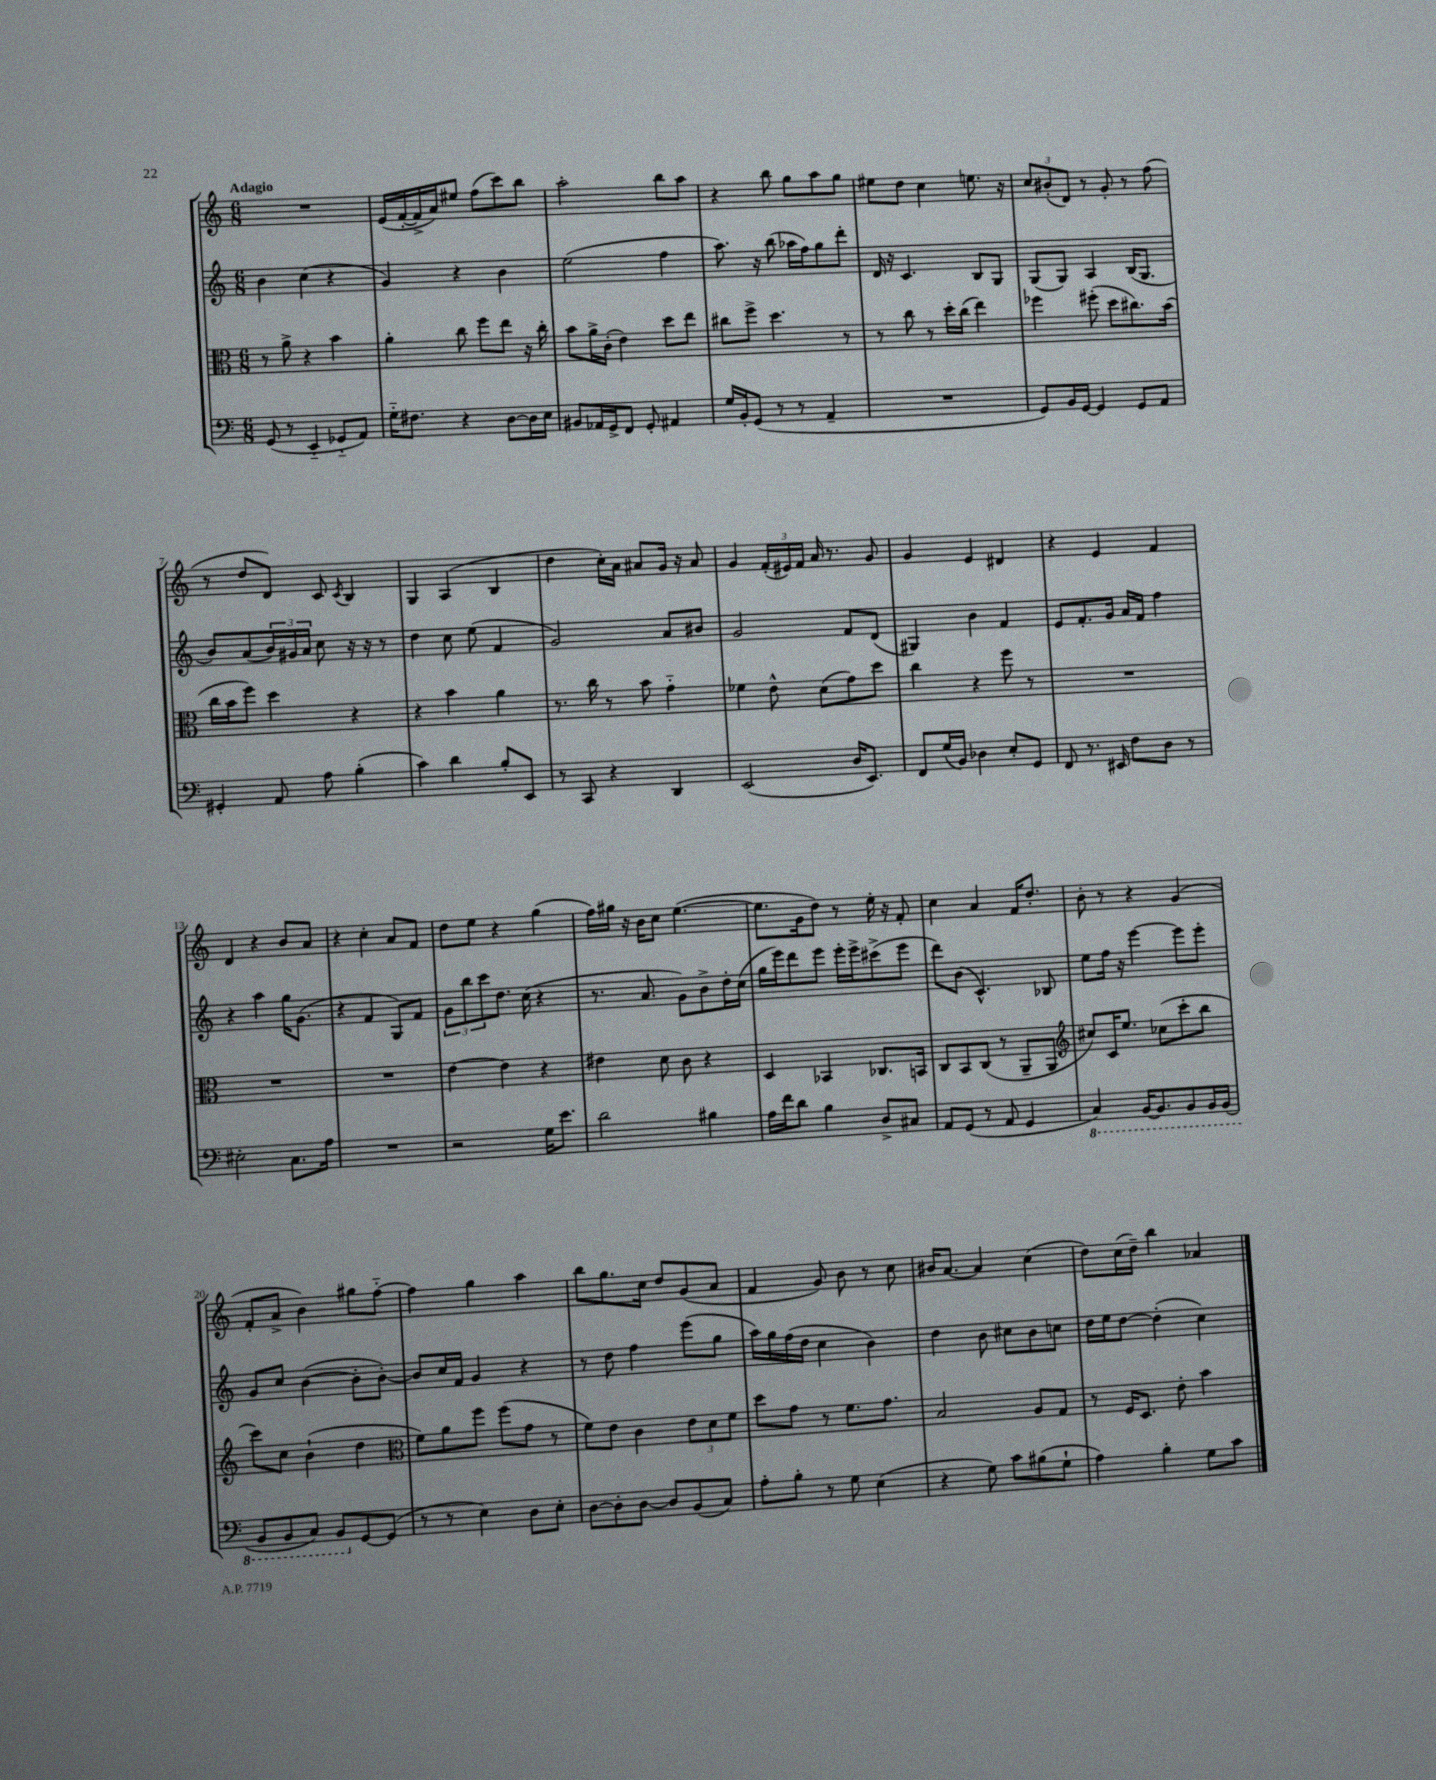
<<
\new StaffGroup <<
\new Staff = "s0" {
    \clef treble \key c \major \numericTimeSignature \time 6/8 \tempo "Adagio"
    R2. |
    e'16( f'16~-. f'16-> a'16) eis''8 f''8( c'''8) b''8 |
    a''2-. b''8 a''8 |
    r4 b''8 g''8 a''8 g''8 |
    eis''8 d''8 c''4 e''8. r16 |
    \tuplet 3/2 { c''8 bis'8-.( d'8) } r8 g'8-. r8 f''8( |
    r8 d''8 d'8) c'8 \acciaccatura { c'8 } b4 |
    g4 a4( b4 |
    d''4 c''16-.) a'16 ais'8 g'16 r16 ais'8 |
    g'4 \tuplet 3/2 { f'16-.( eis'16) f'16 } a'16 r8. g'8 |
    g'4 e'4 dis'4 |
    r4 e'4 f'4 |
    d'4 r4 b'8 a'8 |
    r4 c''4-. a'8 f'8 |
    d''8 e''8 r4 g''4( |
    f''16) gis''16 r16 b'16 c''8 e''4.~( |
    e''8. g'16 d''8) r8 e''16-. r16 f'8-. |
    c''4 a'4 f'16 d''8.-. |
    b'8-. r8 r4 g'4( |
    f'8-. a'8-> b'4) gis''8 f''8~-_ |
    f''4 g''4 a''4 |
    b''8 g''8. c''16 d''8 g'8( a'8 |
    f'4 g'8) b'8 r8 c''8 |
    bis'16 a'8.~ a'4 c''4( |
    d''8) c''16( d''16--) b''4 aes'4 \bar "|." |
}
\new Staff = "s1" {
    \clef treble \key c \major \numericTimeSignature \time 6/8
    b'4 c''4( r4 |
    g'4) r4 b'4 |
    e''2( f''4 |
    a''8.) r16 b''8( aes''16 f''16) g''8 d'''8-. |
    d'16 r16 c'4. b8 g8 |
    g8( g8) a4 b16( g8. |
    b'8) a'8( \tuplet 3/2 { b'16) gis'16 a'16 } c''8 r16 r16 r8 |
    d''4 c''8 e''8( f'4 |
    g'2) a'8 bis'8 |
    g'2 f'8 d'8( |
    gis4) b'4 f'4 |
    e'8 f'8.-. g'16 a'16 f'16 f''4 |
    r4 a''4 g''16 g'8.( |
    r4 f'4 g8) f'8 |
    \tuplet 3/2 { g'8 b''8 c'''8 } d''8. c''16( r4 |
    r8. a'8. g'8) b'8-> d''16-. c''16( |
    g''16 e'''16) d'''8 e'''8 e'''16-. e'''16-> cis'''8->( e'''8 |
    d'''8) b'8( c'4.-^) bes8 |
    e''8 f''16 r16 e'''4~ e'''8 e'''8-. |
    g'8 c''8 b'4~( b'8-. b'8~-.) |
    b'8 c''16 f'16 g'4 r4 |
    r8 d''8 f''4 e'''8( g''8 |
    a''16) g''16 f''16( d''16 c''4 b'4) |
    d''4 b'8 cis''8 b'8 c''8 |
    d''16 e''16 d''8~ d''4-.( c''4) \bar "|." |
}
\new Staff = "s2" {
    \clef alto \key c \major \numericTimeSignature \time 6/8
    r8 a'8-> r4 b'4 |
    a'4-. c''8 f''8 e''8 r16 c''16-. |
    b'8 a'16-> c'16-.( e'4) d''8 e''8 |
    cis''8 f''8-> d''4. r8 |
    r8 c''8 r8 d''16-. c''16( e''4) |
    fes''4 fis''8-.( d''8 cis''8.) b'16( |
    c''16 b'16 f''8) d''4 r4 |
    r4 b'4 a'4 |
    r8. c''16 r8 b'8 g'4-_ |
    fes'4 e'8-^ d'8( g'8) d''8 |
    c''4 r4 f''8 r8 |
    R2. |
    R2. |
    R2. |
    e'4~ e'4 r4 |
    eis'4 d'8 c'8 r4 |
    d4 bes,4 ces8. b,16 |
    c8 b,8 c8( r8 a,8-- a,8 |
    \clef treble cis''8) c'16 e''8. ces''8( c'''8-. b''8 |
    c'''8) c''8 b'4-!( d''4 |
    \clef alto f'8) a'8 f''8 f''8( g'8 r8 |
    f'8) e'8 c'4 \tuplet 3/2 { e'8 d'8 f'8 } |
    d''8 g'8 r8 f'8. g'8. |
    b2 a8 g8 |
    r8 f16 d8. e'8-. b'4 \bar "|." |
}
\new Staff = "s3" {
    \clef bass \key c \major \numericTimeSignature \time 6/8
    g,8( r8 e,4-_ ges,8-_ a,8) |
    g16-_ fis8. r4 d8~ d16 e16 |
    bis,8 aes,16 g,16-> f,8 g,8-. ais,4 |
    g16 b,16-. g,8( r8 r8 a,4-- |
    R2. |
    g,8) b,16 g,16~ g,4 g,8 a,8 |
    gis,4-. a,8 a8 b4-.( |
    c'4) d'4 b8-. e,8 |
    r8 c,8 r4 d,4 |
    e,2( d16 e,8.) |
    f,8 g16( b,16) des4 e8-. g,8 |
    f,8 r8. eis,16 f8 d8 r8 |
    eis2-. c8. a16 |
    R2. |
    r2 g16 e'8. |
    d'2 bis4 |
    a16 f'16 d'8 b4 d8-> cis8 |
    a,8 g,8( r8 a,8 g,4 |
    \ottava #-1 c,4) b,,16~ b,,8. b,,8 b,,16 b,,16( |
    b,,8 b,,8 c,8) b,,8 \ottava #0 g,8~ g,8( |
    r8 r8 e4) d8 e8-. |
    d8~ d8-. d8~ d8 b,8( c8) |
    a8-. b8-. r8 g8 e4( |
    r4 g8) c'8 bis8( g8-! |
    a4) b4-. g8 c'8 \bar "|." |
}
>>
>>
